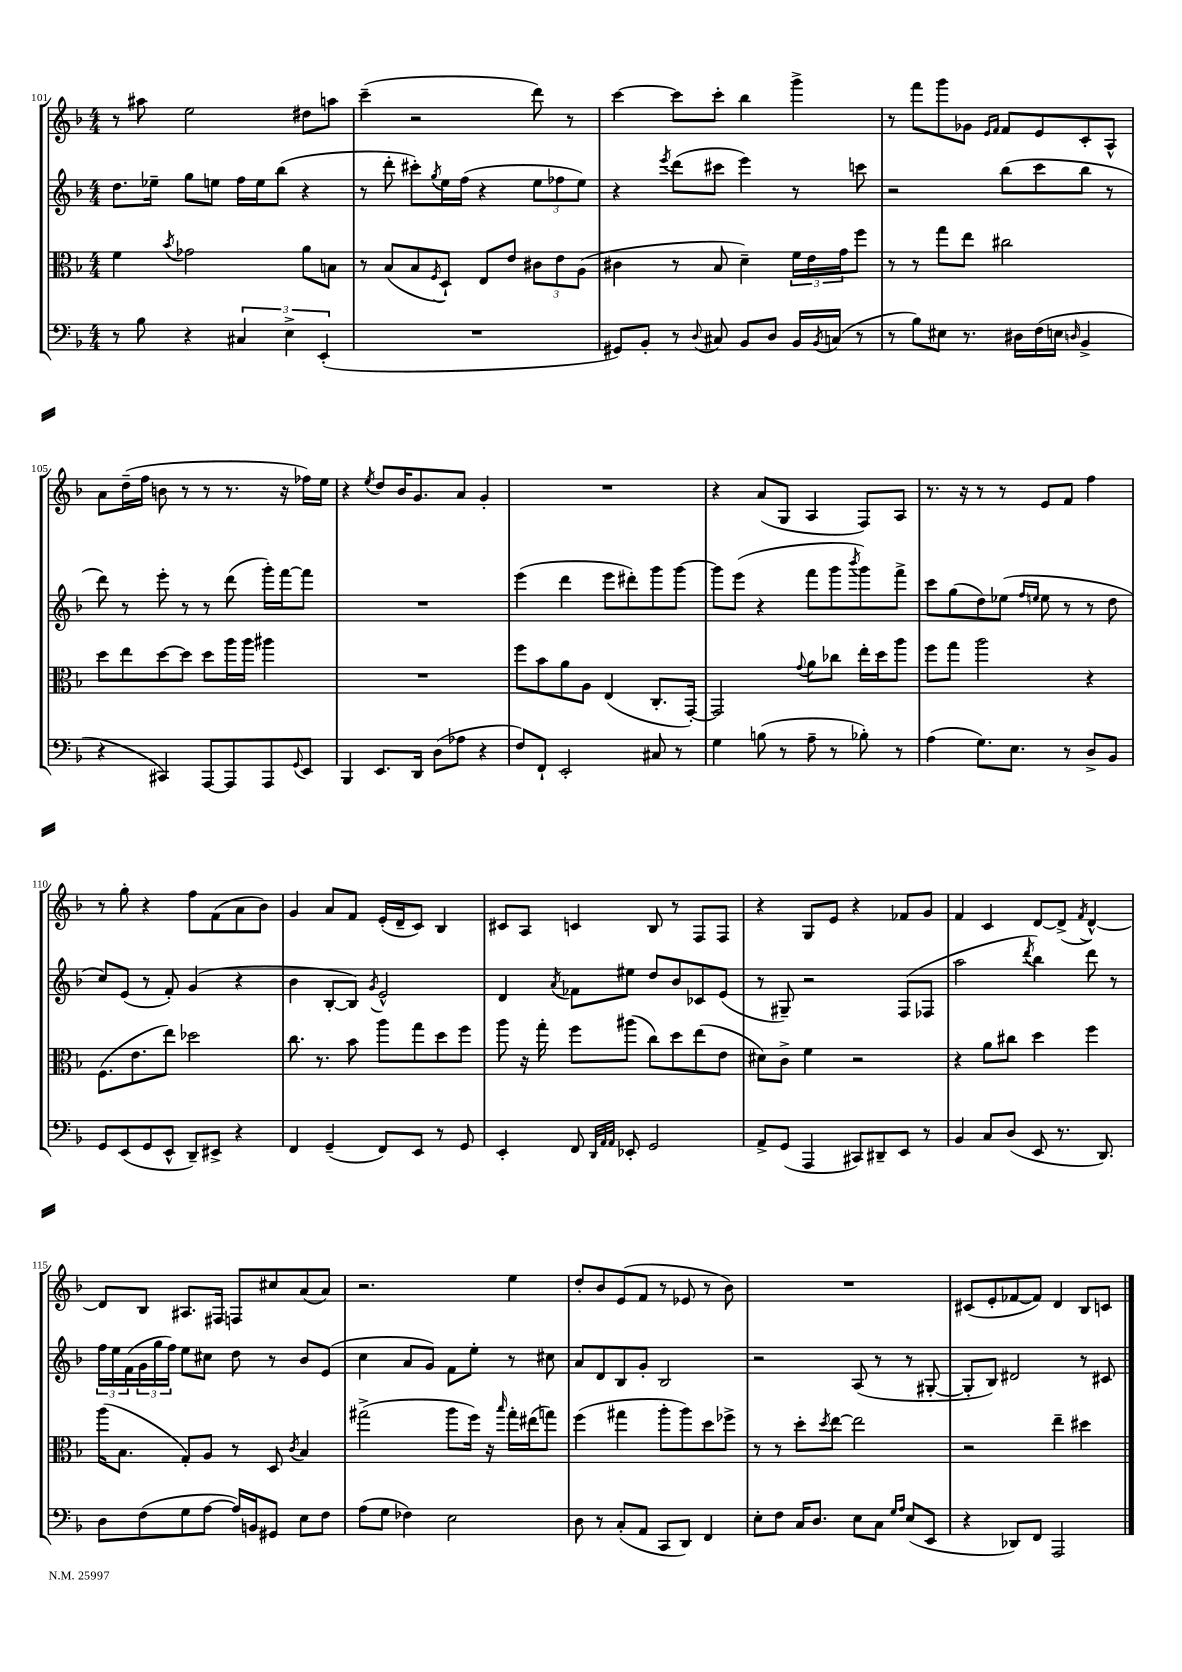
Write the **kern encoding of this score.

**kern	**kern	**kern	**kern
*staff4	*staff3	*staff2	*staff1
*clefF4	*clefC3	*clefG2	*clefG2
*k[b-]	*k[b-]	*k[b-]	*k[b-]
*M4/4	*M4/4	*M4/4	*M4/4
8r	4f\	8.dd\L	8r
8B-\	.	.	8aa#\
.	.	16ee-~\Jk	.
.	8qb-/	.	.
4r	2g-\	8gg\L	2ee\
.	.	8ee\J	.
6C#/	.	16ff\LL	.
.	.	16ee\J	.
.	.	(8bb-\J	.
6E^\	.	.	.
.	8a\L	4r	8dd#\L
(6EE'/	.	.	.
.	8B\J	.	8aa\J
=	=	=	=
1r	8r	8r	(4ccc~\
.	(8B-/L	8ddd'\	.
.	8B-/	8ccc#'\L)	2r
.	8qF/	8qgg/	.
.	8D`/J)	16ee\L	.
.	.	(16ff\JJ	.
.	8E/L	4r	.
.	8e/J	.	.
.	12c#\L	12ee\L	8ddd\)
.	12e\	12ff-\	.
.	.	.	8r
.	(12A\J	12ee\J)	.
=	=	=	=
8GG#/L)	4c#\	4r	[4ccc\
8BB-'/J	.	.	.
.	.	8qeee/	.
8r	8r	(8ddd\L	8ccc\]L
8qqD/	.	.	.
8C#/	8B-/	8ccc#\J	8ccc'\J
8BB-/L	4d~\)	4eee\)	4bb-\
8D/J	.	.	.
16BB-/LL	24f\LL	8r	4ggg^\
.	24e\	.	.
8qBB-/	.	.	.
(16C/JJ	.	.	.
.	24g\J	.	.
8r	8ff\J	8ccc\	.
=	=	=	=
8r	8r	2r	8r
8B-\L)	8r	.	8fff\L
8E#\J	8gg\L	.	8ggg\
8.r	8ee\J	.	8g-\J
.	.	.	16qqe/LL
.	.	.	16qqf/JJ
.	2cc#\	(8bb-\L	8f/L
16D#\LL	.	.	.
(16F\	.	8ccc\	8e/
16E\JJ	.	.	.
16qqD/	.	.	.
4BB-^/	.	8bb-\J	8c'/
.	.	8r	8A^^/J
=	=	=	=
4r	8dd\L	8ddd\)	8a\L
.	8ee\	8r	(16dd~\L
.	.	.	16ff\JJ
4CC#/)	[8dd\	8eee'\	8b\
.	8dd\]J	8r	8r
[8AAA/L	8dd\L	8r	8r
8AAA/]	16aa\L	(8ddd\	8.r
.	16aa\JJ	.	.
8AAA/	4aa#\	16ggg'\LL)	.
.	.	[16fff\J	16r
8qqGG/	.	.	.
8EE/J	.	8fff\]J	16ff-\LL)
.	.	.	16ee\JJ
=	=	=	=
4BBB-/	1r	1r	4r
.	.	.	8qee/
8.EE/L	.	.	8dd/L
.	.	.	16b-/K
16DD/Jk	.	.	8.g/
(8D\L	.	.	.
8A-\J	.	.	8a/J
4r	.	.	4g'/
=	=	=	=
8F/L)	8ff\L	(4eee\	1r
8FF`/J	8b-\	.	.
2EE'/	8a\	4ddd\	.
.	8A\J	.	.
.	(4E/	8eee\L	.
.	.	8ddd#'\)	.
8C#/	8.C'/L	8ggg\	.
8r	.	[8ggg\J	.
.	[16GG'/Jk)	.	.
=	=	=	=
4G\	2GG/]	8ggg\]L	4r
.	.	(8eee\J	.
(8B\	.	4r	(8a/L
8r	.	.	8G/J
.	8qqg/	.	.
8A~\	8a\L	8fff\L	4A/
8r	8cc-\J	8ggg\	.
.	.	8qbbb-/	.
8B-'\)	16ee'\LL	8ggg\)	8F/L)
.	16dd\J	.	.
8r	8aa\J	8fff^\J	8A/J
=	=	=	=
(4A\	8ff\L	8ccc\L	8.r
.	8gg\J	(8gg\	.
.	.	.	16r
8.G\L)	2aa\	8dd\)	8r
.	.	(8ee-\J	8r
8.E\J	.	.	.
.	.	16qqff/LL	.
.	.	16qqee/JJ	.
.	.	8ee\	8e/L
8r	.	8r	8f/J
8D^/L	4r	8r	4ff\
8BB-/J	.	8dd\	.
=	=	=	=
8GG/L	(8.F\L	8cc/L)	8r
(8EE/	.	(8e/J	8gg'\
.	8.e\	.	.
8GG/	.	8r	4r
8EE^^/J	8ee\J)	8f'/)	.
8DD~/L)	2dd-\	(4g/	8ff\L
8EE#^/J	.	.	(8f\
4r	.	4r	8a\
.	.	.	8b-\J)
=	=	=	=
4FF/	8.cc\	4b-\	4g/
.	8.r	.	.
(4GG~/	.	[8B-'/L	8a/L
.	8b-\	8B-/]J)	8f/J
.	.	8qg/	.
8FF/L)	8aa\L	2e^^/	(16e'/LL
.	.	.	16d~/J
8EE/J	8gg\	.	8c/J)
8r	8dd\	.	4B-/
8GG/	8ff\J	.	.
=	=	=	=
4EE'/	8aa\	4d/	8c#/L
.	16r	.	8A/J
.	16gg'\	.	.
.	.	8qa/	.
8FF/	8ff\L	8f-\L	4c/
32qqDD/LLL	.	.	.
32qqAA/	.	.	.
32qqAA/JJJ	.	.	.
8EE-'/	(8aa#\J	8ee#\J	.
2GG/	8cc\L)	8dd/L	8B-/
.	8dd\	8b-/	8r
.	(8ee\	8c-/	8F/L
.	8e\J	(8e/J	8F/J
=	=	=	=
8AA^/L	8d#\L)	8r	4r
(8GG/J	8c^\J	8G#~/)	.
4AAA/	4f\	2r	8G/L
.	.	.	8e/J
8CC#/L)	2r	.	4r
8DD#~/	.	.	.
8EE/J	.	(8F/L	8f-/L
8r	.	8F-/J	8g/J
=	=	=	=
4BB-/	4r	2aa\	4f/
8C/L	8a\L	.	4c/
(8D/J	8cc#\J	.	.
.	.	8qddd/	.
8EE/	4dd\	4bb-\)	[8d/L
8.r	.	.	(8d^/]J
.	.	.	8qf/
.	4ff\	8ddd\	[4d^^/)
8.DD/)	.	.	.
.	.	8r	.
=	=	=	=
8D\L	(16aa\LK	24ff\LL	8d/]L
.	.	24ee\	.
.	8.B-\J	.	.
.	.	(24f\	.
(8F\	.	24g\	8B-/J
.	.	24gg\	.
.	.	24ff\JJ)	.
8G\	8G'/L)	8ee\L	8.A#/L
[8A\J	8A/J	8cc#\J	.
.	.	.	16F#/Jk
16A/]LL)	8r	8dd\	8F/L
16BB/J	.	.	.
8GG#/J	8D/	8r	8cc#/
.	8qc/	.	.
8E\L	4B-/	8b-/L	(8a/
8F\J	.	(8e/J	8a/J)
=	=	=	=
(8A\L	(2gg#^\	4cc\	2.r
8G\J	.	.	.
4F-\)	.	8a/L	.
.	.	8g/J)	.
2E\	8aa\L	8f\L	.
.	16ff\Jk)	8ee'\J	.
.	16r	.	.
.	16qqbb-/	.	.
.	16gg#'\LL	8r	4ee\
.	(16ee#\J	.	.
.	8gg\J)	8cc#\	.
=	=	=	=
8D\	(4ff\	8a/L	8dd'/L
8r	.	8d/	8b-/
(8C'/L	4gg#\	8B-/	(8e/
8AA/J	.	8g'/J	8f/J
8CC/L	8aa'\L	2B-/	8r
8DD/J)	8aa\)	.	8e-/
4FF/	8dd\	.	8r
.	8ff-^\J	.	8b-\)
=	=	=	=
8E'\L	8r	2r	1r
8F\J	8r	.	.
16C/LK	8dd'\L	.	.
8.D/J	.	.	.
.	8qdd/	.	.
.	[8ee\J	.	.
8E\L	2ee\]	(8A/	.
8C\J	.	8r	.
16qqG/LL	.	.	.
16qqA/JJ	.	.	.
(8E/L	.	8r	.
8EE/J	.	[8G#'/	.
=	=	=	=
4r	2r	8G#'/]L	(8c#/L
.	.	8B-/J)	8e'/
8DD-/L)	.	2d#/	[8f-/
8FF/J	.	.	8f-/]J)
2AAA/	4ee~\	.	4d/
.	4dd#\	8r	8B-/L
.	.	8c#/	8c/J
==	==	==	==
*-	*-	*-	*-
